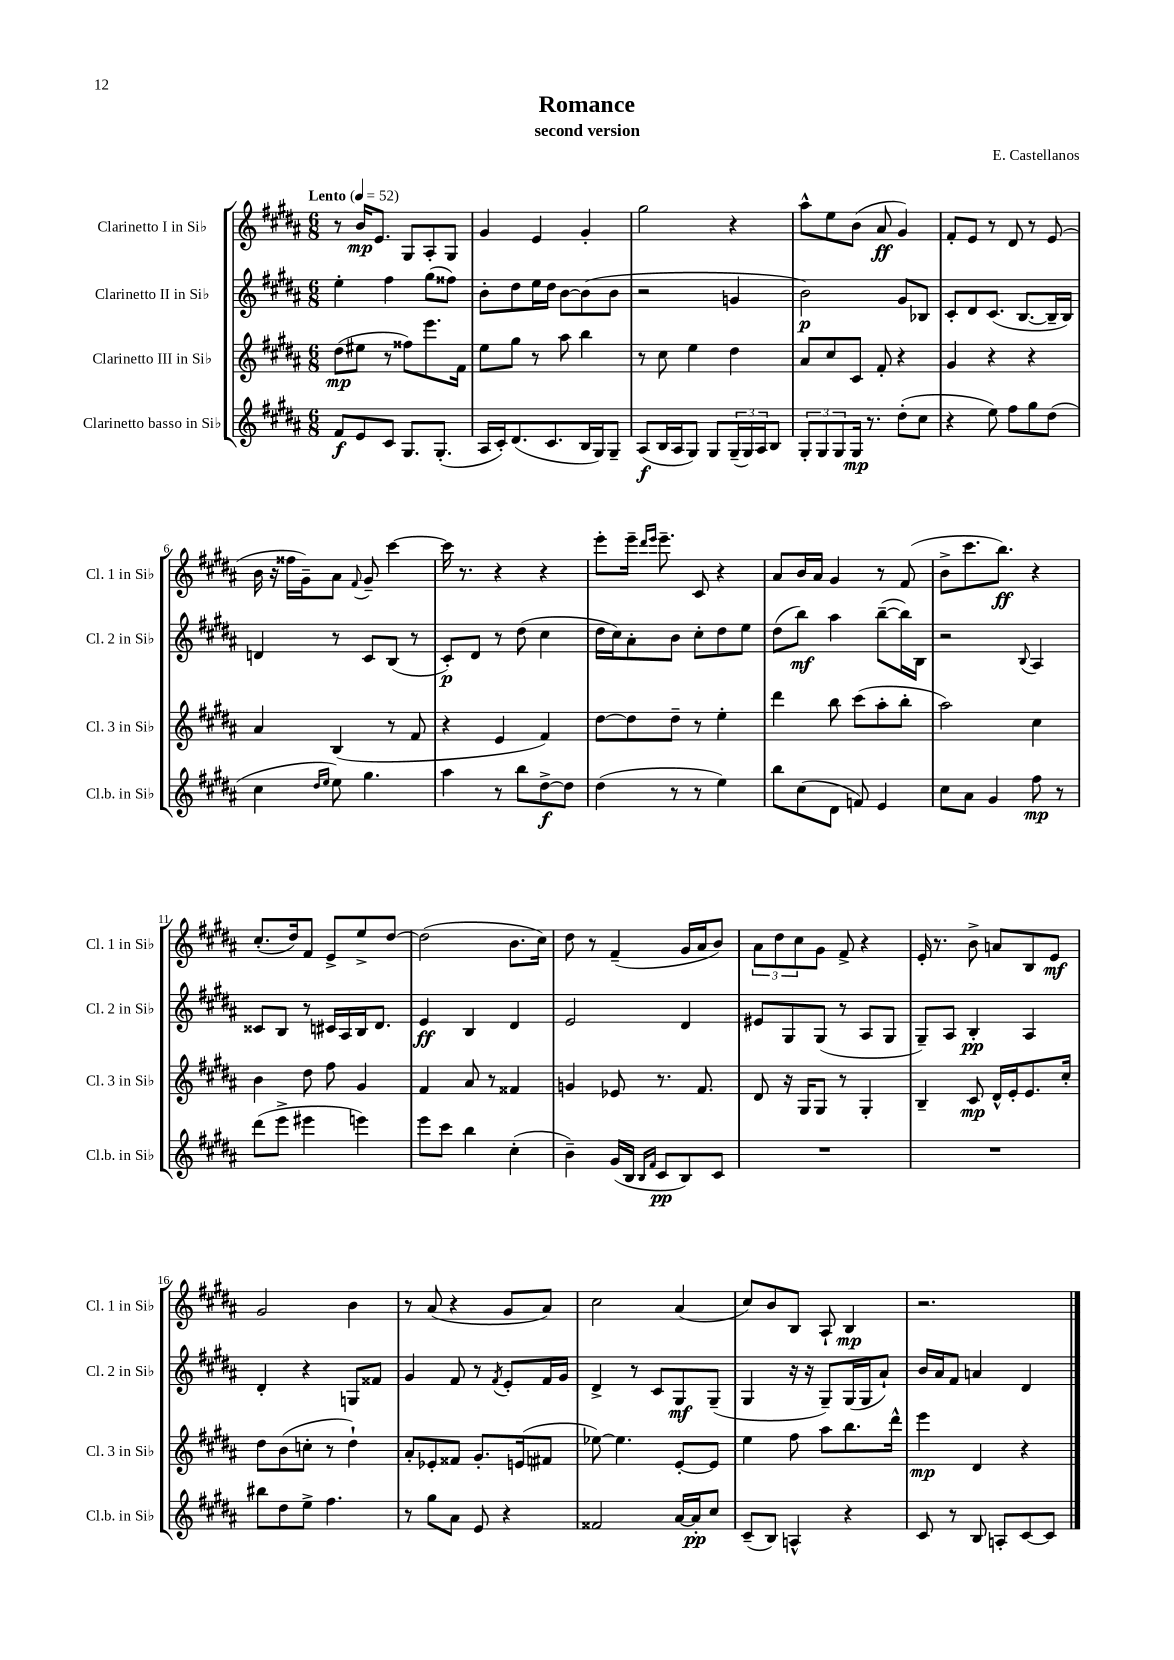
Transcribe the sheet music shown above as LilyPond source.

\header { title = "Romance" composer = "E. Castellanos" subtitle = "second version" }
<<
\new StaffGroup <<
\new Staff = "s0" \with { instrumentName = "Clarinetto I in Sib" shortInstrumentName = "Cl. 1 in Sib" } {
    \clef treble \key b \major \numericTimeSignature \time 6/8 \tempo "Lento" 4 = 52
    r8 b'16\mp e'8. gis8 ais8-. gis8 |
    gis'4 e'4 gis'4-. |
    gis''2 r4 |
    ais''8-^ e''8 b'8( ais'8\ff gis'4) |
    fis'8-. e'8 r8 dis'8 r8 e'8( |
    b'16 r16 fisis''16 gis'16--) ais'8 \appoggiatura { fis'8 } gis'8-- cis'''4~ |
    cis'''16 r8. r4 r4 |
    e'''8-. e'''16-- \grace { dis'''16 e'''16 } e'''8.-- cis'8 r4 |
    ais'8 b'16 ais'16 gis'4 r8 fis'8( |
    b'8-> cis'''8. b''8.\ff) r4 |
    cis''8.-.( dis''16) fis'8 e'8-> e''8-> dis''8~ |
    dis''2( b'8. cis''16) |
    dis''8 r8 fis'4--( gis'16 ais'16 b'8) |
    \tuplet 3/2 { ais'8 dis''8 cis''8 } gis'8 fis'8-> r4 |
    e'16-. r8. b'8-> a'8 b8 e'8\mf |
    gis'2 b'4 |
    r8 ais'8( r4 gis'8 ais'8) |
    cis''2 ais'4( |
    cis''8) b'8 b8 ais8-! b4\mp |
    r2. \bar "|." |
}
\new Staff = "s1" \with { instrumentName = "Clarinetto II in Sib" shortInstrumentName = "Cl. 2 in Sib" } {
    \clef treble \key b \major \numericTimeSignature \time 6/8
    e''4-. fis''4 gis''8( fisis''8) |
    b'8-. dis''8 e''16 dis''16 b'8~ b'8( b'8 |
    r2 g'4 |
    b'2\p) gis'8 bes8 |
    cis'8-. dis'8 cis'8.( b8.~ b16-- b16) |
    d'4 r8 cis'8 b8( r8 |
    cis'8-.\p) dis'8 r8 dis''8( cis''4 |
    dis''16 cis''16) ais'8-. b'8 cis''8-. dis''8 e''8 |
    dis''8( b''8\mf) ais''4 b''8~--( b''16) b16 |
    r2 \appoggiatura { b8 } ais4 |
    cisis'8 b8 r8 cis'16 ais16 b16 dis'8. |
    e'4\ff b4 dis'4 |
    e'2 dis'4 |
    eis'8 gis8 gis8( r8 ais8 gis8 |
    gis8--) ais8 b4-.\pp ais4 |
    dis'4-. r4 g8 fisis'8 |
    gis'4 fis'8 r8 \acciaccatura { fis'8 } e'8-. fis'16 gis'16 |
    dis'4-> r8 cis'8 gis8\mf gis8--( |
    gis4 r16 r16 gis8--) gis16( gis16 ais'8-!) |
    b'16 ais'16 fis'8 a'4 dis'4 \bar "|." |
}
\new Staff = "s2" \with { instrumentName = "Clarinetto III in Sib" shortInstrumentName = "Cl. 3 in Sib" } {
    \clef treble \key b \major \numericTimeSignature \time 6/8
    dis''8\mp( eis''8 r8 fisis''8) e'''8. fis'16 |
    e''8 gis''8 r8 ais''8 b''4 |
    r8 cis''8 e''4 dis''4 |
    ais'8 cis''8 cis'8 fis'8-. r4 |
    gis'4 r4 r4 |
    ais'4 b4( r8 fis'8 |
    r4 e'4 fis'4) |
    dis''8~ dis''8 dis''8-- r8 e''4-. |
    dis'''4 b''8 cis'''8( ais''8-. b''8-. |
    ais''2) cis''4 |
    b'4 dis''8 fis''8 gis'4 |
    fis'4 ais'8 r8 fisis'4 |
    g'4 ees'8 r8. fis'8. |
    dis'8 r16 gis16 gis8 r8 gis4-. |
    b4-- cis'8\mp dis'16-^ e'16-. e'8. cis''16-. |
    dis''8 b'8( c''8-. r8 dis''4-!) |
    ais'8-. ees'8-. fisis'8 gis'8.-. e'16( fis'8 |
    ees''8~) ees''4. e'8~-. e'8 |
    e''4 fis''8 ais''8 b''8. dis'''16-^ |
    e'''4\mp dis'4 r4 \bar "|." |
}
\new Staff = "s3" \with { instrumentName = "Clarinetto basso in Sib" shortInstrumentName = "Cl.b. in Sib" } {
    \clef treble \key b \major \numericTimeSignature \time 6/8
    fis'8\f e'8 cis'8 gis8. gis8.-.( |
    ais16 cis'16-.) dis'8.( cis'8. b16 gis16) gis8-- |
    ais8\f( b16 ais16 gis8) gis8 \tuplet 3/2 { gis16--( gis16) ais16 } b8 |
    \tuplet 3/2 { gis8-. gis8 gis8 } gis16\mp r8. dis''8-.( cis''8 |
    r4 e''8) fis''8 gis''8 dis''8( |
    cis''4 \grace { dis''16 e''16 } e''8) gis''4. |
    ais''4 r8 b''8 dis''8~->\f dis''8 |
    dis''4( r8 r8 e''4) |
    b''8 cis''8( dis'8 f'8) e'4 |
    cis''8 ais'8 gis'4 fis''8\mp r8 |
    dis'''8( e'''8-> eis'''4 e'''4) |
    e'''8 cis'''8 b''4 cis''4-.( |
    b'4--) gis'16( b16 \grace { b16 fis'16 } cis'8\pp b8) cis'8 |
    R2. |
    R2. |
    bis''8 dis''8 e''8-> fis''4. |
    r8 gis''8 ais'8 e'8 r4 |
    fisis'2 ais'16~ ais'16-.\pp cis''8 |
    cis'8--( b8) a4-^ r4 |
    cis'8 r8 b8 a8-. cis'8~ cis'8 \bar "|." |
}
>>
>>
